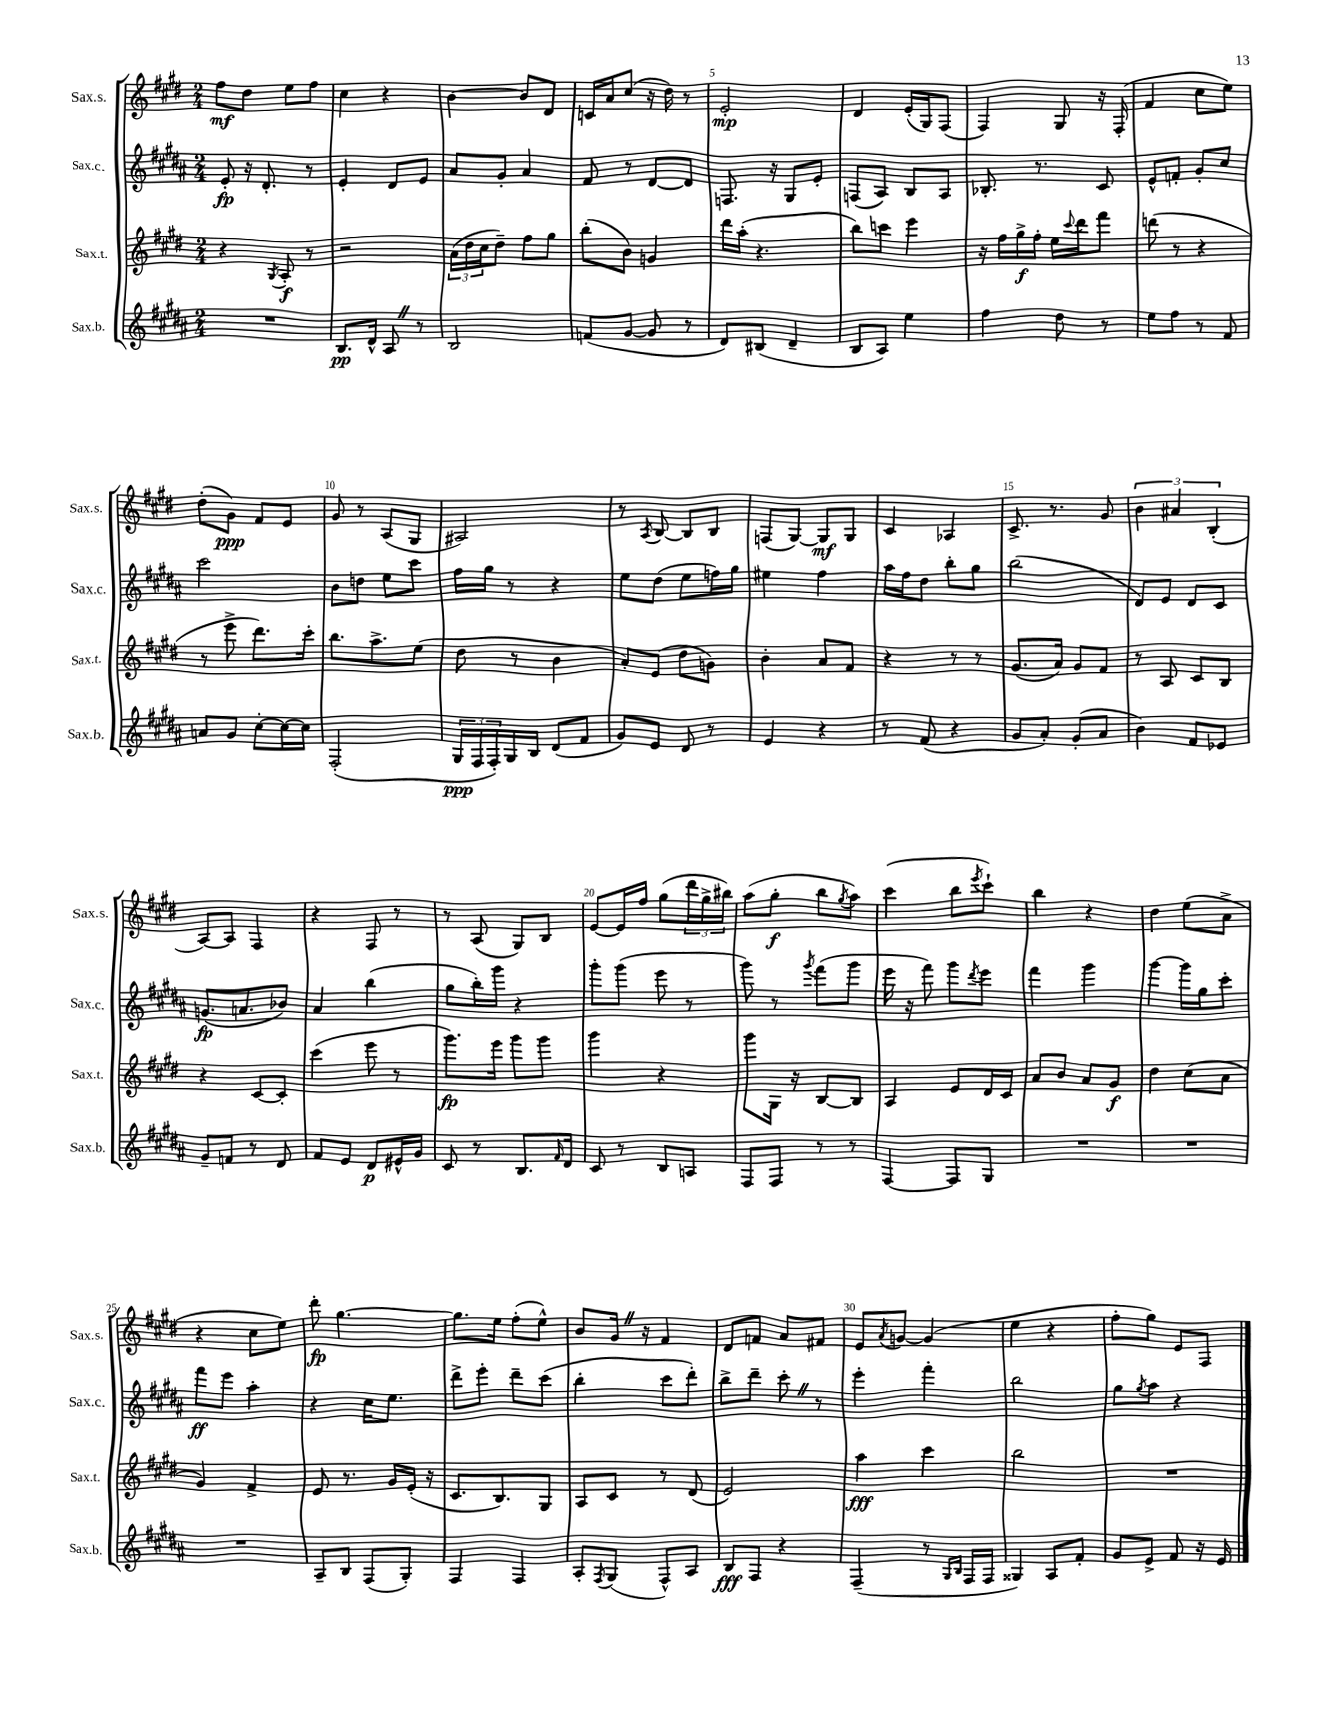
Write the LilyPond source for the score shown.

<<
\new StaffGroup <<
\new Staff = "s0" \with { instrumentName = "Sax.s." shortInstrumentName = "Sax.s." } {
    \clef treble \key e \major \numericTimeSignature \time 2/4
    fis''8\mf dis''8 e''8 fis''8 |
    cis''4 r4 |
    b'4~ b'8 dis'8 |
    c'16 a'16 cis''8( r16 dis''16) r8 |
    e'2-.\mp |
    dis'4 e'16-.( gis16) fis8( |
    fis4) gis8 r16 fis16-.( |
    fis'4 cis''8 e''8) |
    dis''8-.( gis'8\ppp) fis'8 e'8 |
    gis'8 r8 a8( gis8 |
    ais2) |
    r8 \acciaccatura { a8 } b8~ b8 b8 |
    f8( gis8~) gis8\mf gis8 |
    cis'4 aes4 |
    cis'8.-> r8. gis'8 |
    \tuplet 3/2 { b'4 ais'4 b4-.( } |
    a8~) a8 fis4 |
    r4 fis8 r8 |
    r8 a8( gis8) b8 |
    e'8~ e'16 fis''16 gis''8( \tuplet 3/2 { dis'''16 gis''16-> bis''16) } |
    a''8( gis''8-.\f b''8 \acciaccatura { gis''8 } a''8) |
    cis'''4( b''8 \acciaccatura { e'''8 } cis'''8-!) |
    b''4 r4 |
    dis''4 e''8( a'8-> |
    r4 cis''8 e''8) |
    dis'''8-.\fp gis''4.~ |
    gis''8. e''16 fis''8-.( e''8-^) |
    b'8 gis'16 \once \override BreathingSign.text = \markup { \musicglyph "scripts.caesura.straight" } \breathe r16 fis'4 |
    dis'8 f'8 a'8 fis'8 |
    e'8 \acciaccatura { a'8 } g'8~ g'4( |
    e''4 r4 |
    fis''8-. gis''8) e'8 fis8 \bar "|." |
}
\new Staff = "s1" \with { instrumentName = "Sax.c." shortInstrumentName = "Sax.c." } {
    \clef treble \key b \major \numericTimeSignature \time 2/4
    e'8-.\fp r16 dis'8.-. r8 |
    e'4-. dis'8 e'8 |
    ais'8 gis'8-. ais'4 |
    fis'8 r8 dis'8~ dis'8 |
    f8. r16 gis8 e'8-. |
    f8( ais8) b8 ais8 |
    bes8.-. r8. cis'8 |
    e'8-^ f'8-. gis'8-. cis''8 |
    cis'''2 |
    b'8 d''8 e''8 cis'''8 |
    fis''16 gis''16 r8 r4 |
    e''8 dis''8( e''8 f''16) gis''16 |
    eis''4 fis''4 |
    ais''16 fis''16 dis''8 b''8-. gis''8 |
    b''2( |
    dis'8) e'8 dis'8 cis'8 |
    g'8.\fp( a'8. bes'8) |
    ais'4 b''4( |
    gis''8 b''16-.) gis'''16 r4 |
    gis'''8-. gis'''8( e'''8 r8 |
    gis'''8) r8 \acciaccatura { gis'''8 } fis'''8( gis'''8 |
    e'''16 r16 fis'''8) gis'''8 \acciaccatura { dis'''8 } e'''8 |
    fis'''4 gis'''4 |
    gis'''4~ gis'''16 gis''16 cis'''8-. |
    fis'''8\ff e'''8 ais''4-. |
    r4 cis''16 e''8. |
    dis'''8-> e'''8-. dis'''8-- cis'''8( |
    b''4-. cis'''8 dis'''8-.) |
    b''8-> dis'''8-- cis'''8-. \once \override BreathingSign.text = \markup { \musicglyph "scripts.caesura.straight" } \breathe r8 |
    e'''4-. fis'''4-. |
    b''2 |
    gis''8 \acciaccatura { gis''8 } ais''8 r4 \bar "|." |
}
\new Staff = "s2" \with { instrumentName = "Sax.t." shortInstrumentName = "Sax.t." } {
    \clef treble \key e \major \numericTimeSignature \time 2/4
    r4 \acciaccatura { gis8 } a8-.\f r8 |
    r2 |
    \tuplet 3/2 { a'16( dis''16 cis''16 } dis''8--) fis''8 gis''8 |
    b''8-.( b'8) g'4 |
    dis'''16 a''16-.( r4. |
    b''8) c'''8 e'''4 |
    r16 fis''16 gis''16->\f fis''16-. e''16 \appoggiatura { cis'''8 } dis'''16 fis'''8 |
    d'''8( r8 r4 |
    r8 e'''8-> dis'''8.) cis'''16-. |
    b''8. a''8.-> e''8( |
    dis''8 r8 b'4 |
    a'8-.) e'8( dis''8 g'8) |
    b'4-. a'8 fis'8 |
    r4 r8 r8 |
    gis'8.( a'16) gis'8 fis'8 |
    r8 a8 cis'8 b8 |
    r4 cis'8~ cis'8-. |
    cis'''4( e'''8 r8 |
    gis'''8.\fp) e'''16 gis'''8 gis'''8 |
    gis'''4 r4 |
    gis'''8 gis16 r16 b8~ b8 |
    a4 e'8 dis'16 cis'16 |
    a'8 b'8 a'8 gis'8\f |
    dis''4 cis''8( a'8 |
    gis'4) fis'4-> |
    e'8 r8. gis'16 e'16-.( r16 |
    cis'8. b8.) gis8 |
    a8 cis'8 r8 dis'8( |
    e'2) |
    a''4\fff cis'''4 |
    b''2 |
    R2 \bar "|." |
}
\new Staff = "s3" \with { instrumentName = "Sax.b." shortInstrumentName = "Sax.b." } {
    \clef treble \key b \major \numericTimeSignature \time 2/4
    R2 |
    b8.\pp dis'16-^ ais8 \once \override BreathingSign.text = \markup { \musicglyph "scripts.caesura.straight" } \breathe r8 |
    b2 |
    f'8( gis'8~ gis'8 r8 |
    dis'8) bis8( dis'4-- |
    b8 ais8) e''4 |
    fis''4 dis''8 r8 |
    e''8 fis''8 r8 fis'8 |
    a'8 gis'8 cis''8~-. cis''16~ cis''16 |
    fis2-.( |
    \tuplet 3/2 { gis16\ppp fis16 fis16-.) } gis16 b16 dis'8( fis'8 |
    gis'8) e'8 dis'8 r8 |
    e'4 r4 |
    r8 fis'8( r4 |
    gis'8 ais'8-.) gis'8-.( ais'8 |
    b'4) fis'8 ees'8 |
    gis'8-- f'8 r8 dis'8 |
    fis'8 e'8 dis'8\p eis'16-^ gis'16 |
    cis'8 r8 b8. \grace { fis'16 } dis'16 |
    cis'8 r8 b8 a8 |
    fis8 fis8 r8 r8 |
    fis4~ fis8 gis8 |
    R2 |
    R2 |
    R2 |
    ais8-- b8 fis8( gis8-.) |
    fis4 fis4 |
    ais8-. \acciaccatura { fis8 } gis8( fis8-^) ais8 |
    b8\fff fis8 r4 |
    fis4--( r8 \grace { gis16 b16 } fis16 fis16 |
    gisis4) ais8 fis'8-. |
    gis'8 e'8-> fis'8 r16 e'16 \bar "|." |
}
>>
>>
\layout { \context { \Score \override BarNumber.break-visibility = ##(#f #t #t) barNumberVisibility = #(every-nth-bar-number-visible 5) } }
